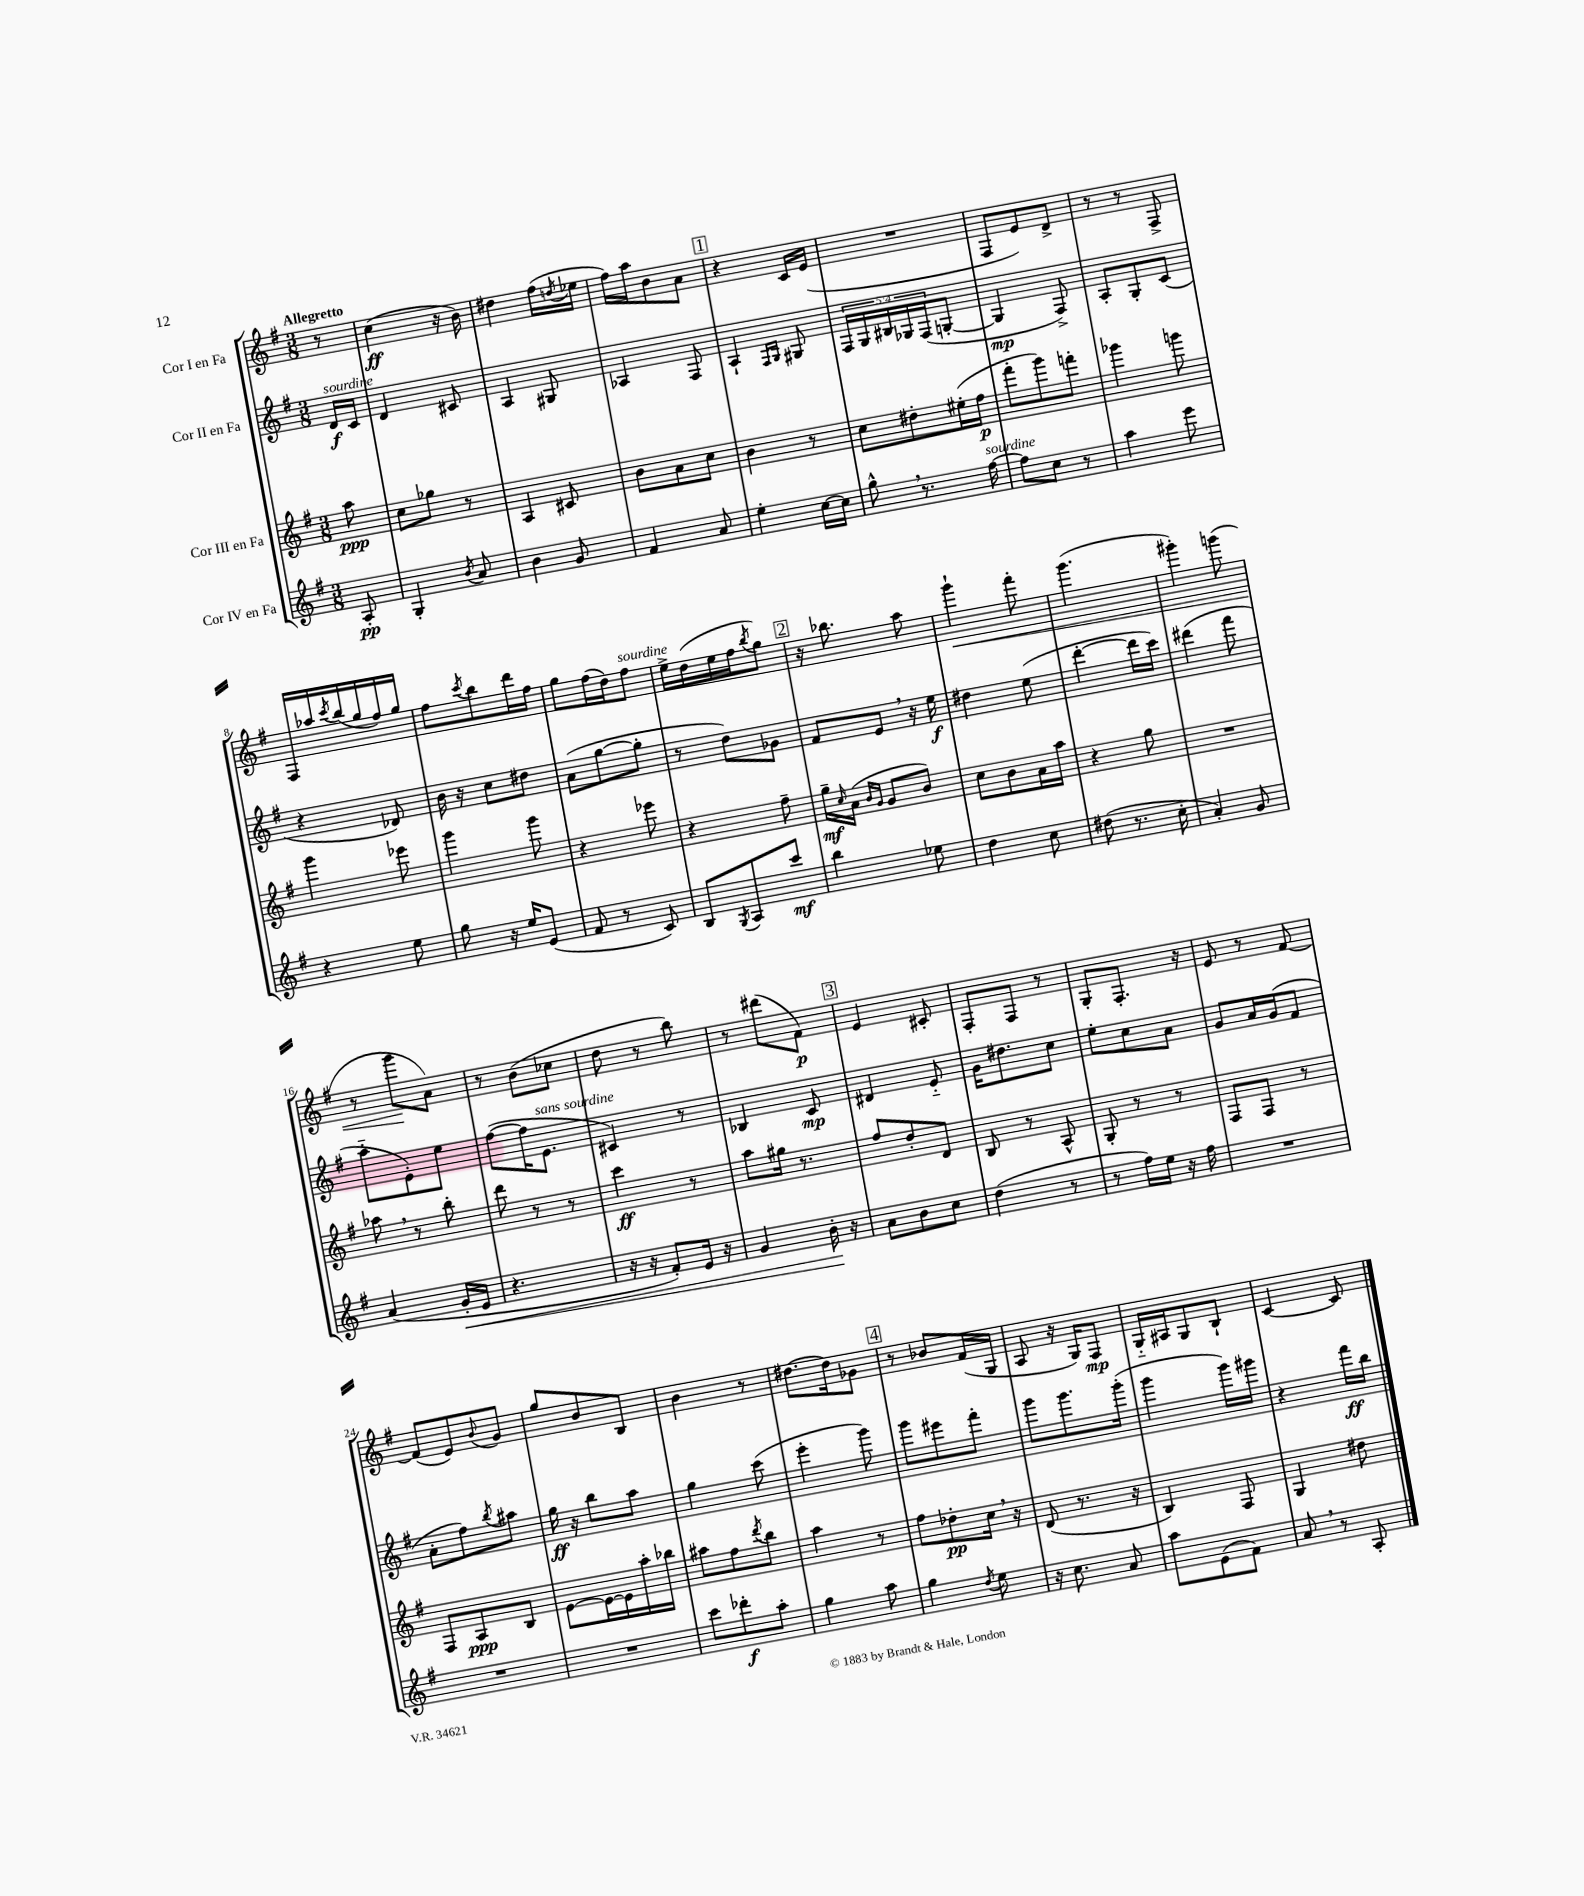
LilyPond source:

<<
\new StaffGroup <<
\new Staff = "s0" \with { instrumentName = "Cor I en Fa" } {
    \clef treble \key g \major \numericTimeSignature \time 3/8 \partial 8 \tempo "Allegretto"
    r8 |
    c''4\ff( r16 b'16) |
    dis''4 fis''16( \acciaccatura { d''8 } ees''16 |
    fis''16) a''16 b'8 a'8 |
    \mark \markup { \box "1" } r4 c'16 e'16( |
    R4. |
    fis8 e'8) d'8-> |
    r8 r8 fis8-> |
    fis16 aes''16 \acciaccatura { c'''8 } b''16( g''16 fis''16) g''16 |
    fis''8 \acciaccatura { c'''8 } b''8 d'''16 fis''16 |
    g''8 fis''16( d''16) fis''8^\markup { \italic "sourdine" } |
    e''16-> d''16( e''16 fis''16 \acciaccatura { b''8 } g''8) |
    \mark \markup { \box "2" } r16 bes''8. a''8 |
    g'''4-!\< fis'''8-. |
    g'''4.( |
    gis'''4-.) g'''8( |
    r8 g'''8\! a'8) |
    r8 b'8( ces''8 |
    d''8 r8 b''8) |
    r8 dis'''8( fis'8\p) |
    \mark \markup { \box "3" } e'4 cis'8-. |
    fis8-. fis8 r8 |
    g8-. fis8.-. r16 |
    e'8 r8 fis'8~ |
    fis'8( e'8) \appoggiatura { b'8 } g'8 |
    g''8 b'8 b8 |
    b'4 r8 |
    dis''8.~ dis''16 ges'8 |
    \mark \markup { \box "4" } r8 bes'8 fis'16( g16 |
    a8 r16 g16) fis8\mp |
    g16-_ ais16 g8 b8-! |
    c'4~ c'8 \bar "|." |
}
\new Staff = "s1" \with { instrumentName = "Cor II en Fa" } {
    \clef treble \key g \major \numericTimeSignature \time 3/8 \override Staff.TupletNumber.text = #tuplet-number::calc-fraction-text \partial 8
    d'16\f^\markup { \italic "sourdine" } c'16 |
    d'4 cis'8 |
    a4 gis8 |
    aes4 fis8 |
    \mark \markup { \box "1" } a4-! \grace { fis16 g16 } gis8 |
    \tuplet 5/4 { fis16 g16 bis16 ges16 fis16( } g8~-. |
    g4\mp fis8->) |
    a8-. g8-. c'8( |
    r4 des'8) |
    b'16 r16 c''8 dis''8 |
    a'8( g''8~ g''8-. |
    r8 d''8) ges'8 |
    \mark \markup { \box "2" } fis'8 e'8 \breathe r16 e''16\f |
    dis''4 e''8( |
    d'''4~-. d'''16 c'''16) |
    dis'''4( fis'''8 |
    a''8-_ e'8-.) e''8 |
    fis''8~( fis''16 e'8.^\markup { \italic "sans sourdine" } |
    cis'4) r8 |
    bes4 c'8\mp |
    \mark \markup { \box "3" } dis'4 e'8-_ |
    g'16 dis''8. c''8 |
    e''8-. c''8 a'8 |
    g'8 a'16 g'16( fis'8 |
    a'8-. fis''8) \acciaccatura { b''8 } ais''8 |
    g''16\ff r16 b''8 a''8 |
    g''4 c'''8( |
    e'''4-. g'''8) |
    \mark \markup { \box "4" } g'''8 eis'''8 fis'''8-. |
    g'''8 g'''8. g'''16-.( |
    g'''4 g'''16) gis'''16 |
    r4 fis'''16\ff b''16 \bar "|." |
}
\new Staff = "s2" \with { instrumentName = "Cor III en Fa" } {
    \clef treble \key g \major \numericTimeSignature \time 3/8 \partial 8
    a''8\ppp |
    c''8 ges''8 r8 |
    a4 cis'8 |
    b'8 a'8 c''8 |
    \mark \markup { \box "1" } b'4 r8 |
    c''8 dis''8-. eis''16-.( fis''16\p |
    fis'''8-. g'''8) f'''8-. |
    ges'''4 g'''8 |
    g'''4 ees'''8 |
    g'''4 g'''8 |
    r4 ees'''8 |
    r4 fis''8-- |
    \mark \markup { \box "2" } g''16--\mf \grace { c''16 } a'16( \grace { b'16 g'16 } g'8 b'8) |
    c''8 b'8 a'16 a''16 |
    r4 g''8 |
    R4. |
    aes''8 \breathe r8 b''8-. |
    d'''8 r8 r8 |
    c'''4\ff r8 |
    a''8 gis''16 r8. |
    \mark \markup { \box "3" } fis''8 d''8-. d'8 |
    b8 r8 a8-^ |
    g8-. r8 r8 |
    fis8 fis8 r8 |
    fis8 a8\ppp b8 |
    e'8~ e'16~ e'16 a''16-. bes''16 |
    ais''8 fis''8 \acciaccatura { d'''8 } b''8 |
    a''4 r8 |
    \mark \markup { \box "4" } fis''8 des''8-.\pp c''16 \breathe r16 |
    d'8( r8. r16 |
    b4) fis8 |
    g4 dis''8 \bar "|." |
}
\new Staff = "s3" \with { instrumentName = "Cor IV en Fa" } {
    \clef treble \key g \major \numericTimeSignature \time 3/8 \partial 8
    a8-.\pp |
    g4-. \acciaccatura { b'8 } a'8 |
    b'4 g'8 |
    fis'4 a'8 |
    \mark \markup { \box "1" } e''4-. c''16~ c''16 |
    g''8-^ \breathe r8. fis''16~^\markup { \italic "sourdine" } |
    fis''8 c''8 r8 |
    a''4 e'''8 |
    r4 e''8 |
    g''8 r16 e''16 e'8( |
    fis'8 r8 c'8) |
    b8 \acciaccatura { g8 } a8 c'''8\mf |
    \mark \markup { \box "2" } b''4 ees''8 |
    d''4 c''8 |
    dis''8( r8. c''16-. |
    a'4-.) g'8 |
    a'4( g'16-.\< e'16 |
    r4. |
    r16 r16 fis'8-.) e'16 r16 |
    g'4 b'16-.\! r16 |
    \mark \markup { \box "3" } a'8 b'8 c''8 |
    d''4( r8 |
    r8 fis''16) e''16 r16 fis''16 |
    R4. |
    R4. |
    R4. |
    c'''8 des'''8-.\f a''8-. |
    g''4 a''8 |
    \mark \markup { \box "4" } g''4 \acciaccatura { d''8 } e''8 |
    r16 c''8. a'8 |
    a''8 e'8( fis'8) |
    a'8 \breathe r8 a8-. \bar "|." |
}
>>
>>
